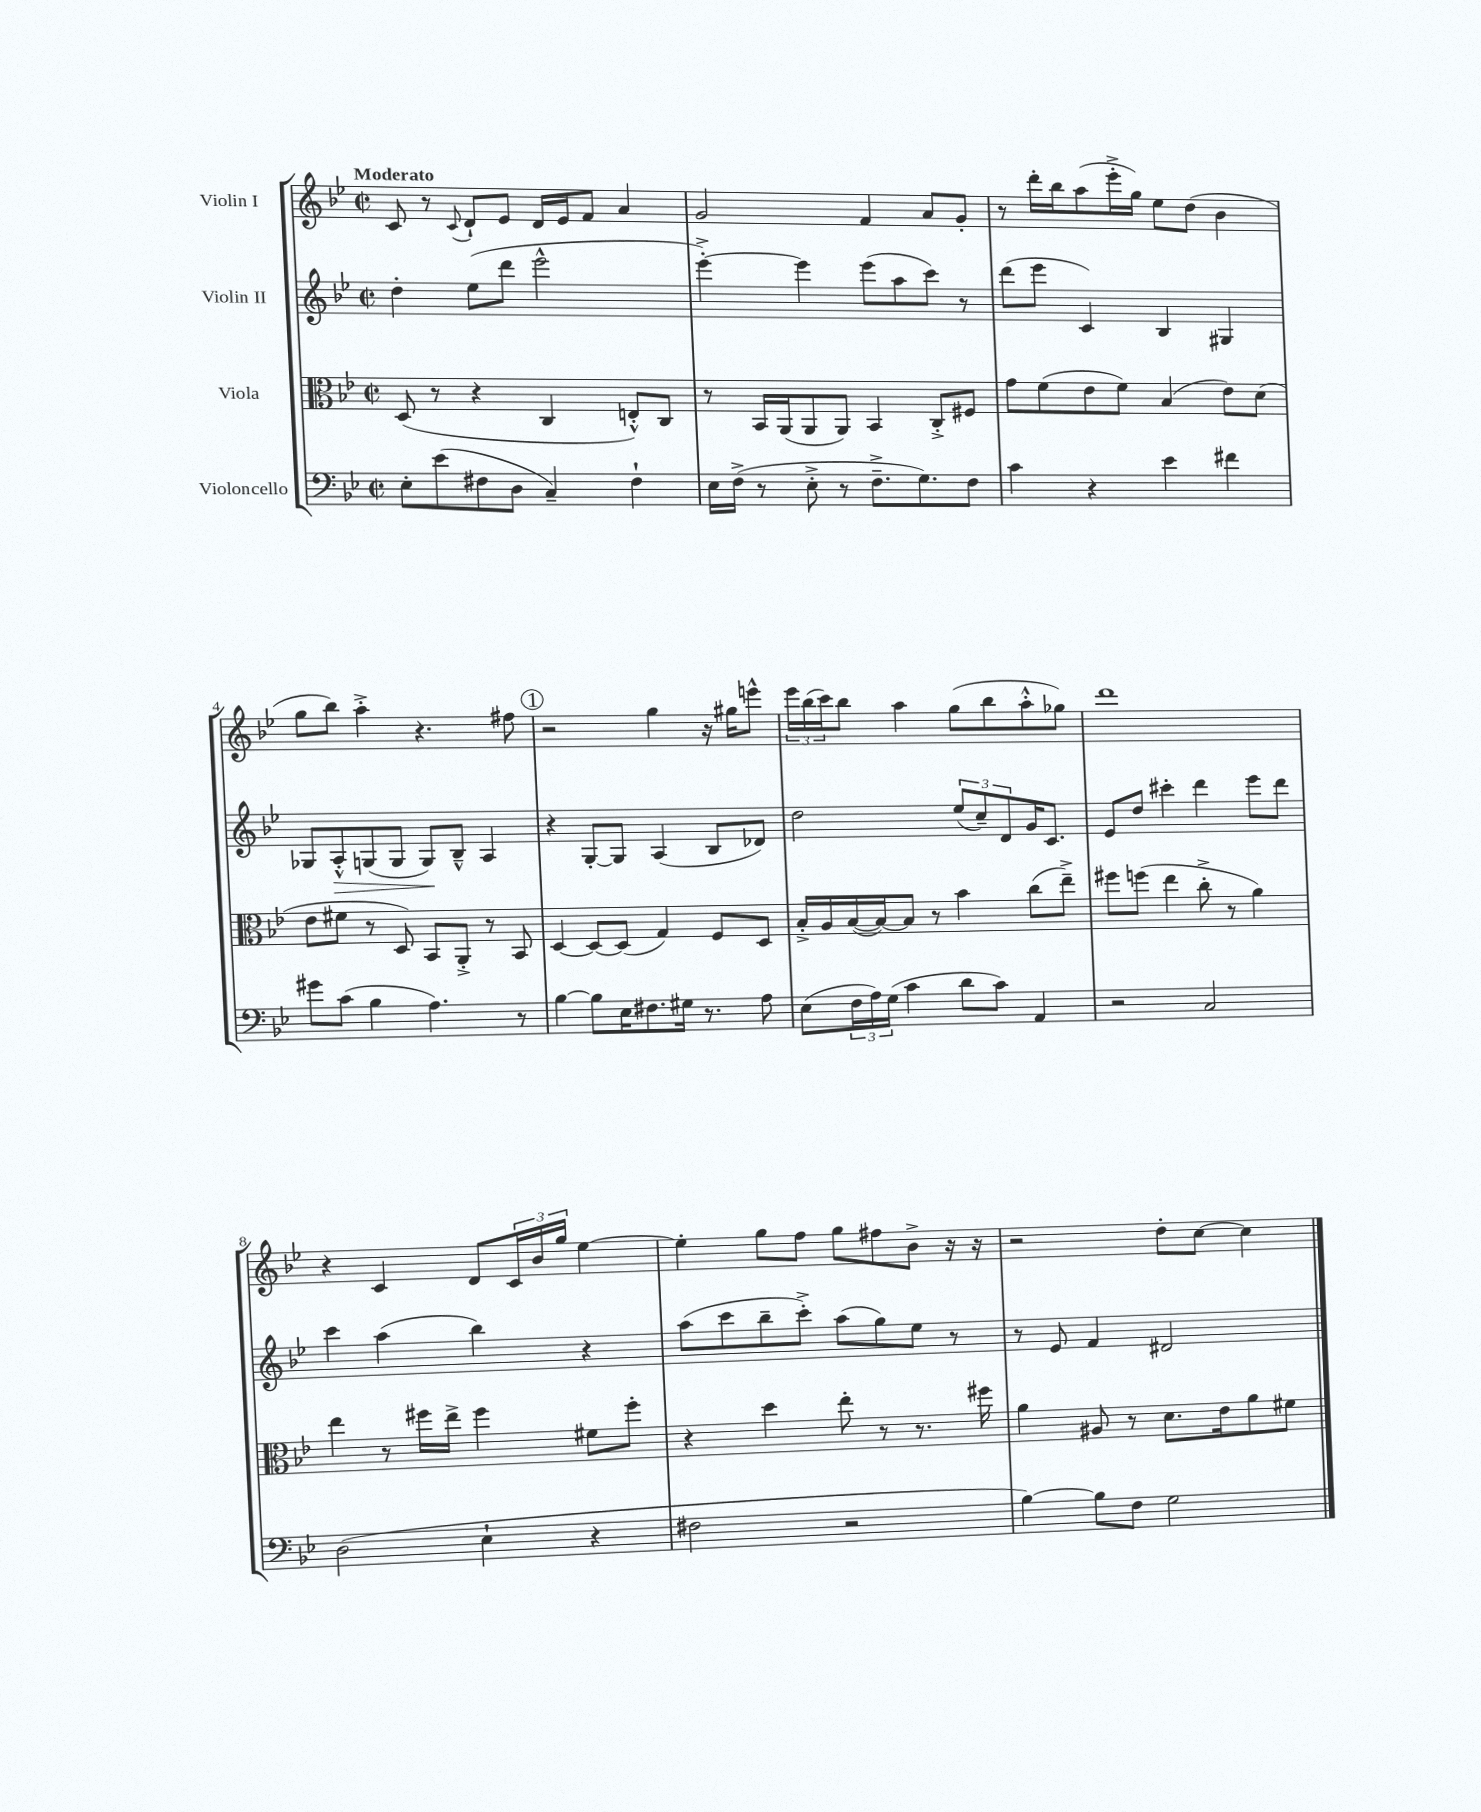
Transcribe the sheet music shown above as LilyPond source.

<<
\new StaffGroup <<
\new Staff = "s0" \with { instrumentName = "Violin I" } {
    \clef treble \key bes \major \defaultTimeSignature \time 2/2 \tempo "Moderato"
    c'8 r8 \appoggiatura { c'8 } d'8-! ees'8 d'16 ees'16 f'8 a'4 |
    g'2 f'4 a'8 g'8-. |
    r8 d'''16-. bes''16 a''8( ees'''16-.-> g''16) ees''8 d''8( bes'4 |
    g''8 bes''8) a''4-.-> r4. fis''8 |
    \mark \markup { \circle "1" } r2 g''4 r16 gis''16 e'''8-^ |
    \tuplet 3/2 { ees'''16 bes''16( c'''16) } bes''8 a''4 g''8( bes''8 a''8-.-^ ges''8) |
    d'''1 |
    r4 c'4 d'8 \tuplet 3/2 { c'16 bes'16 g''16 } ees''4~ |
    ees''4-. g''8 f''8 g''8 fis''8 bes'8-> r16 r16 |
    r2 d''8-. c''8~ c''4 \bar "|." |
}
\new Staff = "s1" \with { instrumentName = "Violin II" } {
    \clef treble \key bes \major \defaultTimeSignature \time 2/2
    d''4-. ees''8( d'''8 ees'''2-^ |
    ees'''4~-.->) ees'''4 ees'''8( a''8 c'''8) r8 |
    d'''8( ees'''8 c'4) bes4 gis4 |
    ges8 a8-.-^\> g8( g8 g8\!) bes8---^ a4 |
    \mark \markup { \circle "1" } r4 g8~-. g8 a4( bes8 des'8) |
    d''2 \tuplet 3/2 { ees''8( c''8--) d'8 } g'16 c'8. |
    ees'8 d''8 cis'''4-. d'''4 ees'''8 d'''8 |
    c'''4 a''4( bes''4) r4 |
    a''8( c'''8 bes''8-- c'''8-.->) a''8( g''8) ees''8 r8 |
    r8 ees'8 f'4 dis'2 \bar "|." |
}
\new Staff = "s2" \with { instrumentName = "Viola" } {
    \clef alto \key bes \major \defaultTimeSignature \time 2/2
    d8( r8 r4 c4 e8-.-^) c8 |
    r8 bes,16 a,16( a,8 a,8) bes,4 c8-.-> fis8 |
    g'8 f'8( ees'8 f'8) bes4( ees'8) d'8( |
    ees'8 fis'8 r8 d8) bes,8 a,8-.-> r8 bes,8 |
    \mark \markup { \circle "1" } d4~ d8~ d8( g4) f8 d8 |
    bes16-.-> a16 bes16~( bes16~) bes8 r8 bes'4 c''8( ees''8--->) |
    fis''8 f''8( ees''4 c''8-.-> r8 a'4) |
    ees''4 r8 fis''16 ees''16-> fis''4 fis'8 fis''8-. |
    r4 d''4 ees''8-. r8 r8. fis''16 |
    a'4 ais8 r8 d'8. ees'16 a'8 fis'8 \bar "|." |
}
\new Staff = "s3" \with { instrumentName = "Violoncello" } {
    \clef bass \key bes \major \defaultTimeSignature \time 2/2
    ees8-. ees'8( fis8 d8 c4--) fis4-! |
    ees16 f16->( r8 ees8-.-> r8 f8.---> g8.) f8 |
    c'4 r4 ees'4 fis'4 |
    gis'8 c'8( bes4 a4.) r8 |
    \mark \markup { \circle "1" } bes4~ bes8 ees16 fis8. gis16 r8. a8 |
    ees8( \tuplet 3/2 { f16 a16) g16( } c'4 d'8 c'8) a,4 |
    r2 c2 |
    d2( ees4-! r4 |
    fis2 r2 |
    bes4~) bes8 f8 g2 \bar "|." |
}
>>
>>
